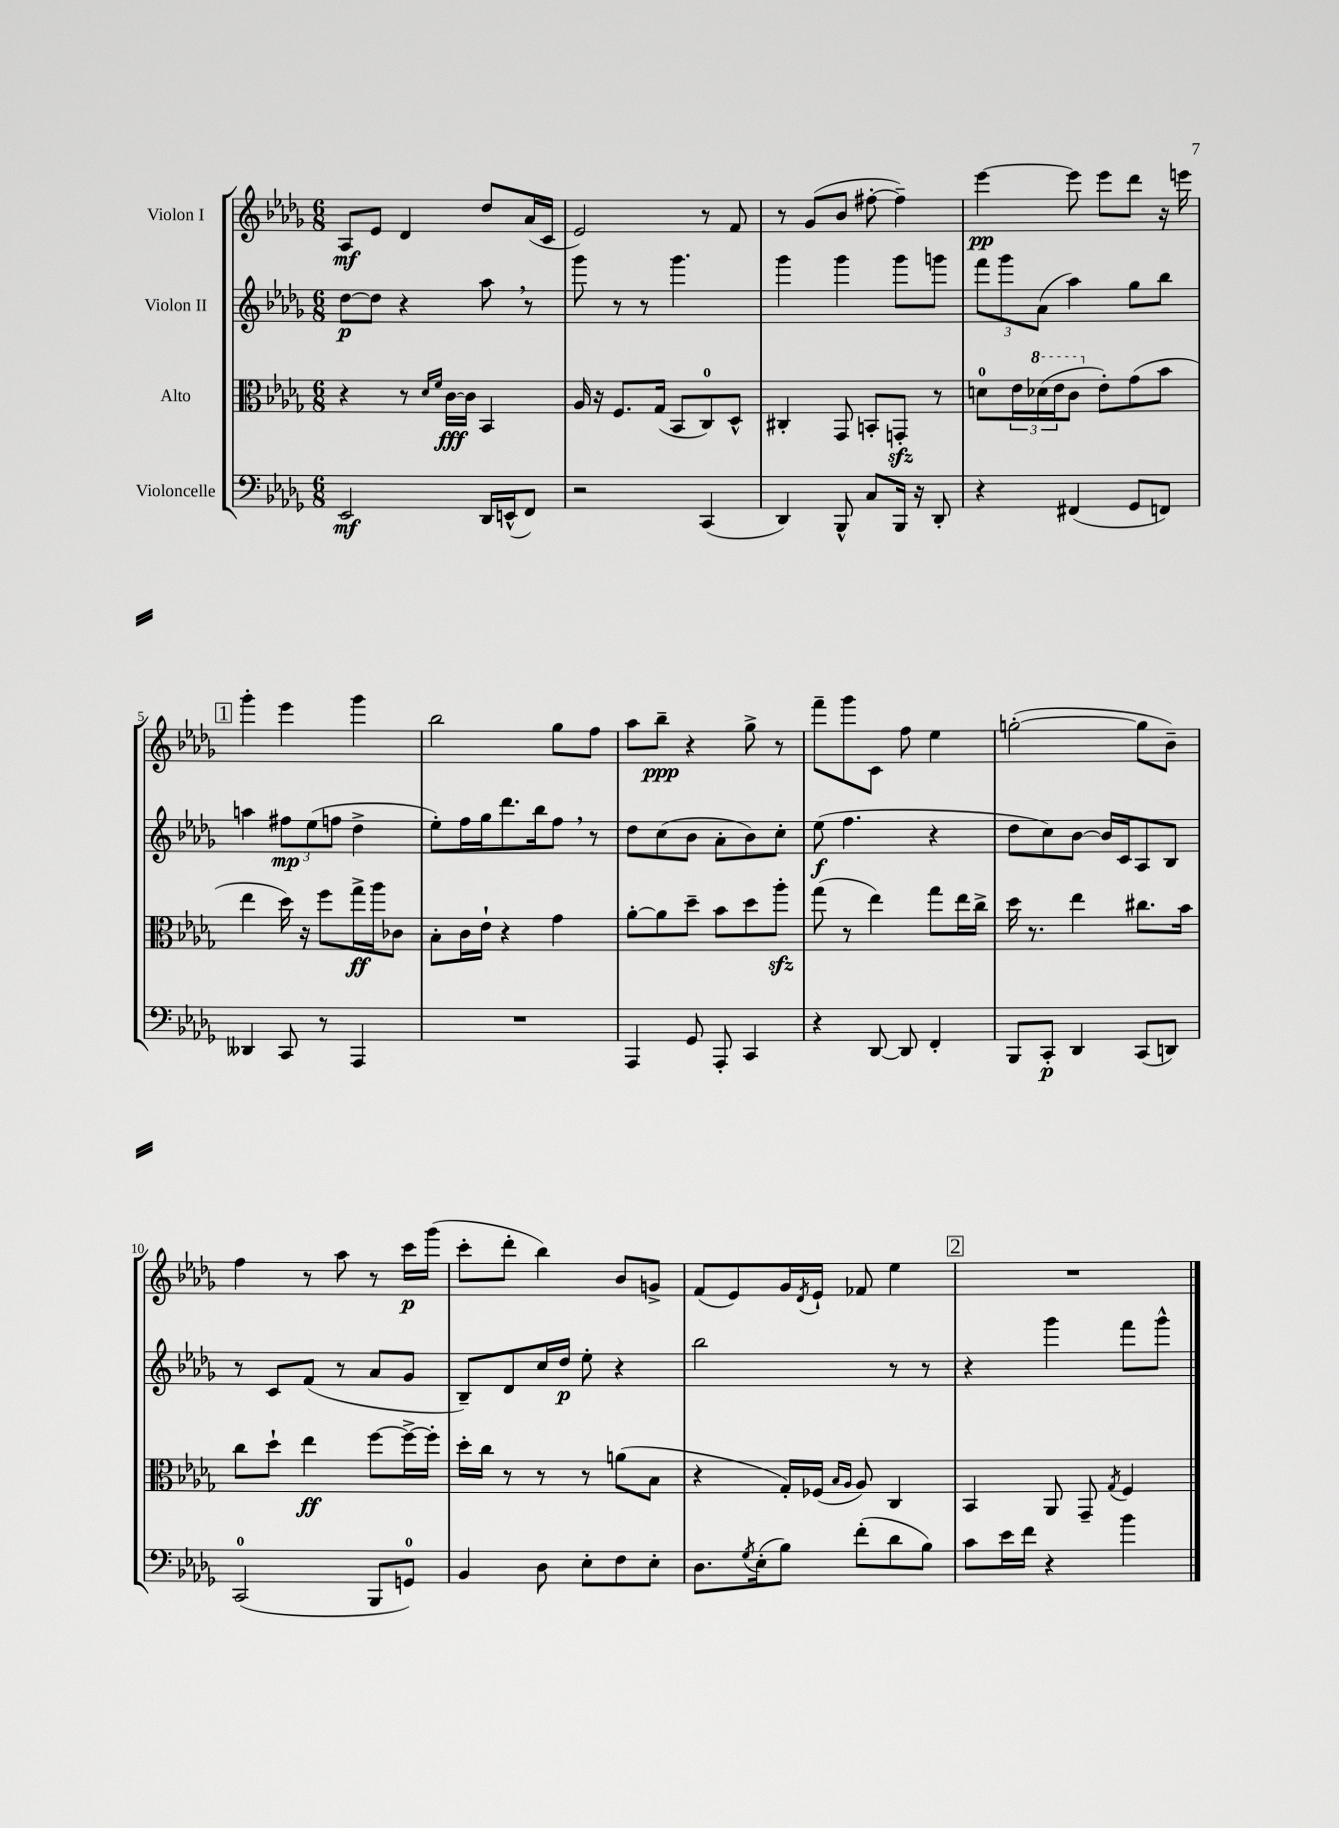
<<
\new StaffGroup <<
\new Staff = "s0" \with { instrumentName = "Violon I" } {
    \clef treble \key des \major \numericTimeSignature \time 6/8
    aes8\mf ees'8 des'4 des''8 aes'16( c'16 |
    ees'2) r8 f'8 |
    r8 ges'8( bes'8 fis''8~-. fis''4--) |
    ees'''4~\pp ees'''8 ees'''8 des'''8 r16 e'''16 |
    \mark \markup { \box "1" } ges'''4-. ees'''4 ges'''4 |
    bes''2 ges''8 f''8 |
    aes''8 bes''8--\ppp r4 ges''8-> r8 |
    f'''8-- ges'''8 c'8 f''8 ees''4 |
    g''2~-.( g''8 bes'8--) |
    f''4 r8 aes''8 r8 c'''16\p ges'''16( |
    c'''8-. des'''8-. bes''4) bes'8 g'8-> |
    f'8( ees'8) ges'16 \acciaccatura { des'8 } ees'16-! fes'8 ees''4 |
    \mark \markup { \box "2" } R2. \bar "|." |
}
\new Staff = "s1" \with { instrumentName = "Violon II" } {
    \clef treble \key des \major \numericTimeSignature \time 6/8
    des''8~\p des''8 r4 aes''8 \breathe r8 |
    ges'''8 r8 r8 ges'''4. |
    ges'''4 ges'''4 ges'''8 g'''8 |
    \tuplet 3/2 { f'''8 ges'''8 aes'8( } aes''4) ges''8 bes''8 |
    \mark \markup { \box "1" } a''4 \tuplet 3/2 { fis''8\mp ees''8( f''8 } des''4-> |
    ees''8-.) f''16 ges''16 des'''8. bes''16 f''8 \breathe r8 |
    des''8 c''8( bes'8 aes'8-. bes'8) c''8-. |
    ees''8\f( f''4. r4 |
    des''8 c''8) bes'8~ bes'16 c'16 aes8 bes8 |
    r8 c'8 f'8( r8 aes'8 ges'8 |
    bes8--) des'8 c''16 des''16\p ees''8-. r4 |
    bes''2 r8 r8 |
    \mark \markup { \box "2" } r4 ges'''4 f'''8 ges'''8-^ \bar "|." |
}
\new Staff = "s2" \with { instrumentName = "Alto" } {
    \clef alto \key des \major \numericTimeSignature \time 6/8
    r4 r8 \grace { des'16 f'16 } c'16~\fff c'16 bes,4 |
    aes16 r16 f8. ges16( bes,8 c8-0) des8-^ |
    cis4-. ges,8 b,8-. g,8-.\sfz r8 |
    d'8-0 \tuplet 3/2 { ees'16 \ottava #1 des''!16( ees''16 } c''8 \ottava #0 ees'8-.) ges'8( bes'8 |
    \mark \markup { \box "1" } ees''4 des''16) r16 f''8 ges''16->\ff aes''16 ces'8 |
    bes8-. c'16 ees'16-! r4 ges'4 |
    aes'8~-. aes'8 des''8-- bes'8 des''8 aes''8-.\sfz |
    ges''8( r8 ees''4) ges''8 ees''16 c''16-> |
    des''16 r8. ees''4 cis''8. bes'16 |
    c''8 des''8-! ees''4\ff f''8~ f''16~-> f''16-. |
    des''16-. c''16 r8 r8 r8 a'8( bes8 |
    r4 ges16-.) fes16( \grace { bes16 aes16 } aes8) c4 |
    \mark \markup { \box "2" } bes,4 aes,8 ges,8-- \acciaccatura { ges8 } f4 \bar "|." |
}
\new Staff = "s3" \with { instrumentName = "Violoncelle" } {
    \clef bass \key des \major \numericTimeSignature \time 6/8
    ees,2\mf des,16 e,16-^( f,8) |
    r2 c,4( |
    des,4) bes,,8-^ c8 bes,,16 r16 des,8-. |
    r4 fis,4( ges,8 f,8) |
    \mark \markup { \box "1" } deses,4 c,8 r8 aes,,4 |
    R2. |
    aes,,4 ges,8 aes,,8-. c,4 |
    r4 des,8~ des,8 f,4-. |
    bes,,8 c,8-.\p des,4 c,8( d,8) |
    c,2-0( bes,,8 g,8-0) |
    bes,4 des8 ees8-. f8 ees8-. |
    des8. \acciaccatura { ges8 } ees16-.( bes8) f'8-.( des'8 bes8) |
    \mark \markup { \box "2" } c'8 ees'16 f'16 r4 bes'4 \bar "|." |
}
>>
>>
